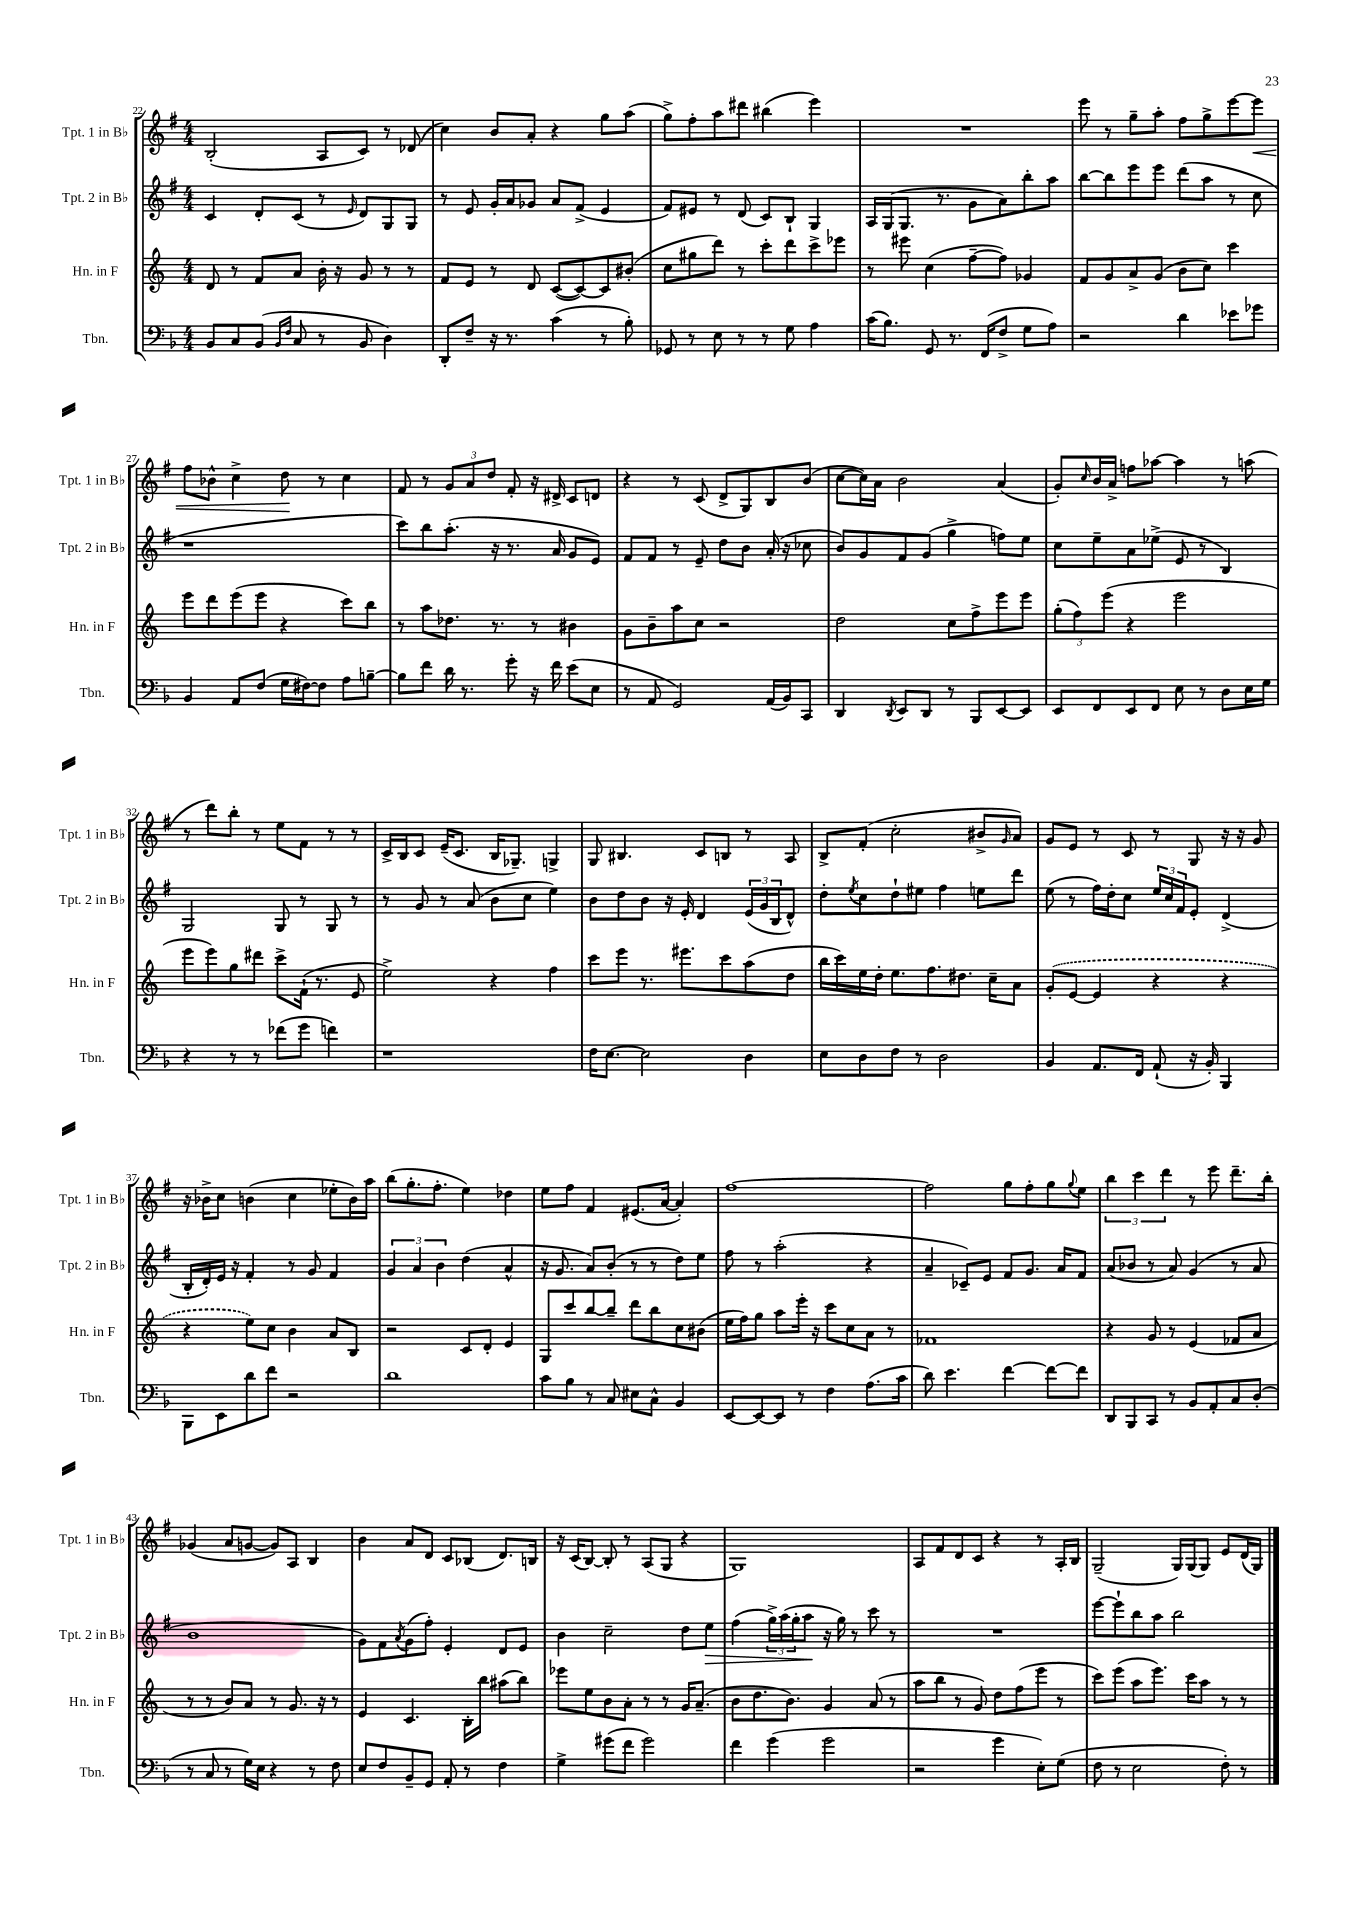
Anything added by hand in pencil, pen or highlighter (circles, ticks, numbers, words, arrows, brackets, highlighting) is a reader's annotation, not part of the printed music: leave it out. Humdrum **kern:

**kern	**kern	**kern	**kern
*staff4	*staff3	*staff2	*staff1
*clefF4	*clefG2	*clefG2	*clefG2
*k[b-]	*k[]	*k[f#]	*k[f#]
*M4/4	*M4/4	*M4/4	*M4/4
8BB-	8d	4c	(2B'
8C	8r	.	.
(8BB-	8f	8d'	.
16qqBB-	.	.	.
16qqF	.	.	.
8C	8a	(8c	.
8r	16b'	8r	8A
.	16r	.	.
.	.	16qqe	.
8BB-	8g	8d)	8c)
4D)	8r	8G	8r
.	8r	8G	(8d-
=	=	=	=
8DD'	8f	8r	4cc)
8F~	8e	8e	.
16r	8r	16g'	8b
8.r	.	16a	.
.	8d	8g-	8a'
(4c	([8c	8a	4r
.	8c_)	(8f#^	.
8r	8c]	4e	8gg
8B-')	(8b#'	.	(8aa
=	=	=	=
8GG-	8cc	8f#)	8gg^)
8r	8gg#	8e#	8ff#'
8E	8ddd)	8r	8aa
8r	8r	(8d	8ddd#
8r	8ccc'	8c)	(4bb#
8G	8ddd	8B`	.
4A	8ccc^	4G	4eee)
.	8eee-	.	.
=	=	=	=
(16c	8r	16A	1r
8.B-)	.	(16G	.
.	8eee#	8.G	.
8GG	(4cc	.	.
.	.	8.r	.
8.r	.	.	.
.	[8ff~	8g	.
(16FF	.	.	.
8F^	8ff])	8a)	.
8G	4g-	8bb'	.
8A)	.	8aa	.
=	=	=	=
2r	8f	[8bb	8eee
.	8g	8bb]	8r
.	8a^	8eee	8gg~
.	(8g	8eee	8aa'
4d	8b	(8ddd	8ff#
.	8cc)	8aa	8gg^
8e-	4ccc	8r	[8eee
8g-	.	8cc	8eee]
=	=	=	=
4BB-	8eee	1r	8ff#
.	8ddd	.	8b-^^
8AA	(8eee	.	4cc^
(8F	8eee	.	.
16G	4r	.	8dd
[16F#)	.	.	.
8F#]	.	.	8r
8A	8ccc)	.	4cc
[8B~	8bb	.	.
=	=	=	=
8B]	8r	8ccc)	8f#
8f	8aa	8bb	8r
16d	8.dd-	(8.aa'	12g
8.r	.	.	.
.	.	.	12a
.	.	.	12dd
.	8.r	16r	.
8g'	.	8.r	8f#'
16r	8r	.	16r
16f	.	16a	16d#^
(8e	4b#	8g	8c
8E	.	8e)	8d
=	=	=	=
8r	8g	8f#	4r
8AA	8b~	8f#	.
2GG)	8aa	8r	8r
.	8cc	8e~	(8c
.	2r	8dd	8d^
.	.	8b	8G)
(16AA	.	(16a'	8B
16BB-)	.	16r	.
8CC	.	8cc-	(8b
=	=	=	=
4DD	2dd	8b)	[8cc
.	.	8g	16cc])
.	.	.	16a
8qDD	.	.	.
8EE	.	8f#	2b
8DD	.	(8g	.
8r	8cc	4gg^	.
8BBB-	8ff^	.	.
[8EE	8eee	8ff)	(4a
8EE]	8eee	8ee	.
=	=	=	=
8EE	(12gg'	8cc	8g')
.	12ff)	.	.
.	.	.	16qqcc
8FF	.	8ee~	16b
.	(12eee	.	.
.	.	.	16a^
8EE	4r	8a	8ff
8FF	.	(8ee-^	[8aa-
8E	2eee	8e	4aa-]
8r	.	8r	.
8D	.	4B)	8r
16E	.	.	(8aa
16G	.	.	.
=	=	=	=
4r	8eee	2G	8r
.	8eee)	.	8ddd)
8r	8gg	.	8bb'
8r	8ddd#	.	8r
(8f-	8ccc^	8G	8ee
8g	(16f`	8r	8f#
.	8.r	.	.
4f)	.	8G	8r
.	8e	8r	8r
=	=	=	=
1r	2ee^)	8r	16c^
.	.	.	16B
.	.	8g	8c
.	.	8r	(16e~
.	.	.	8.c
.	.	(8a	.
.	4r	8b	16B
.	.	.	8.G-~)
.	.	8cc	.
.	4ff	4ee)	4G^
=	=	=	=
16F	8ccc	8b	8G
[8.E	.	.	.
.	8eee	8dd	4.B#
2E]	8.r	8b	.
.	.	16r	.
.	8.eee#	16e'	.
.	.	4d	8c
.	8ccc	.	8B
4D	(8aa	(24e	8r
.	.	24g	.
.	.	24B	.
.	8dd	8d^^)	8A
=	=	=	=
8E	16bb	8dd'	8B^
.	16ccc)	.	.
.	.	8qee	.
8D	16ee	8cc	(8f#'
.	16dd'	.	.
8F	8.ee	8dd`	2cc'
8r	.	8ee#	.
.	8.ff	.	.
2D	.	4ff#	.
.	8.dd#	.	.
.	.	8ee	8b#^
.	16cc~	.	.
.	.	.	16qqg
.	8a	8ddd	8a)
=	=	=	=
4BB-	(8g'	(8ee	8g
.	[8e	8r	8e
8.AA	4e]	16ff#)	8r
.	.	16dd'	.
.	.	8cc	8c
16FF	.	.	.
(8AA`	4r	24ee	8r
.	.	24cc	.
.	.	24f#	.
16r	.	8e'	8G
16BB-')	.	.	.
4BBB-	4r	(4d^	16r
.	.	.	16r
.	.	.	8g
=	=	=	=
8BBB-	4r	16B'	16r
.	.	16d')	16b-^
8EE	.	16e	8cc
.	.	16r	.
8d	8ee)	4f#'	(4b
8f	8cc	.	.
2r	4b	8r	4cc
.	.	8g	.
.	8a	4f#	8ee-'
.	8B	.	16b)
.	.	.	16aa
=	=	=	=
1d	2r	6g	(8bb
.	.	.	8.gg'
.	.	6a	.
.	.	.	8.ff#'
.	.	6b	.
.	8c	(4dd	4ee)
.	8d'	.	.
.	4e	4a^^	4dd-
=	=	=	=
8c	8G	16r	8ee
.	.	8.g	.
8B-	8ccc	.	8ff#
8r	[8bb	8a)	4f#
8C	8bb~]	(8b'	.
8E#	8ddd	8r	(8.e#
8C^^	8bb	8r	.
.	.	.	[16a
4BB-	8cc	8dd)	4a'])
.	(8b#	8ee	.
=	=	=	=
[8EE	16ee	8ff#	[1ff#
.	16ff)	.	.
8EE_	8gg	8r	.
8EE]	8aa	(2aa'	.
8r	16eee'	.	.
.	16r	.	.
4F	8ccc	.	.
.	8cc	.	.
(8.A	8a	4r	.
.	8r	.	.
16c	.	.	.
=	=	=	=
8d)	1f-	4a~	2ff#]
4.e	.	.	.
.	.	8c-~)	.
.	.	8e	.
[4f	.	8f#	8gg
.	.	8.g	8ff#'
8f_	.	.	8gg
.	.	16a	.
.	.	.	8qqgg
8f]	.	8f#	8ee
=	=	=	=
8DD	4r	(8a	6bb
8BBB-	.	8b-	.
.	.	.	6ccc
8CC	8g	8r	.
.	.	.	6ddd
8r	8r	8a)	.
8BB-	(4e	(4g	8r
8AA'	.	.	8eee
8C	8f-	8r	8.ddd~
(8D'	8a	8a	.
.	.	.	16bb'
=	=	=	=
8r	8r	1b	(4g-
8C	8r	.	.
8r	8b)	.	8a
16G)	8a	.	[8g
16E	.	.	.
4r	8r	.	8g])
.	8.g	.	8A
8r	.	.	4B
.	16r	.	.
8F	8r	.	.
=	=	=	=
8E	4e	8g)	4b
8F	.	8f#	.
.	.	8qa	.
8BB-~	4.c	(8g	8a
8GG	.	8ff#')	8d
8AA'	.	4e'	8c
8r	16B'	.	(8B-
.	16bb	.	.
4F	(8aa#	8d	8.d)
.	8bb)	8e	.
.	.	.	16B
=	=	=	=
4G^	8eee-	4b	16r
.	.	.	(16c
.	8ee	.	[8B)
(8g#	8b	2cc~	8B']
8f	8a'	.	8r
2g#)	8r	.	(8A
.	8r	.	8G
.	16g	8dd	4r
.	(8.a~	.	.
.	.	8ee	.
=	=	=	=
4f	8b	(4ff#	1G)
.	8.dd	.	.
(4g	.	24gg^)	.
.	.	(24aa	.
.	8.b)	.	.
.	.	24gg'	.
.	.	8aa	.
2g	4g	16r	.
.	.	16gg)	.
.	.	8r	.
.	(8a	8ccc	.
.	8r	8r	.
=	=	=	=
2r	8aa	1r	8A
.	8bb	.	8f#
.	8r	.	8d
.	8g)	.	8c
4g	8dd	.	4r
.	(8ff	.	.
8E')	8eee	.	8r
(8G	8r	.	16A'
.	.	.	16B
=	=	=	=
8F	8ccc)	[8eee	(2G~
8r	(8eee	8eee`]	.
2E	8aa	8bb	.
.	8.eee)	8aa	.
.	.	2bb	16G)
.	16ccc	.	(16G
.	8aa	.	8G)
8F')	8r	.	8e
8r	8r	.	(16d
.	.	.	16G)
==	==	==	==
*-	*-	*-	*-
